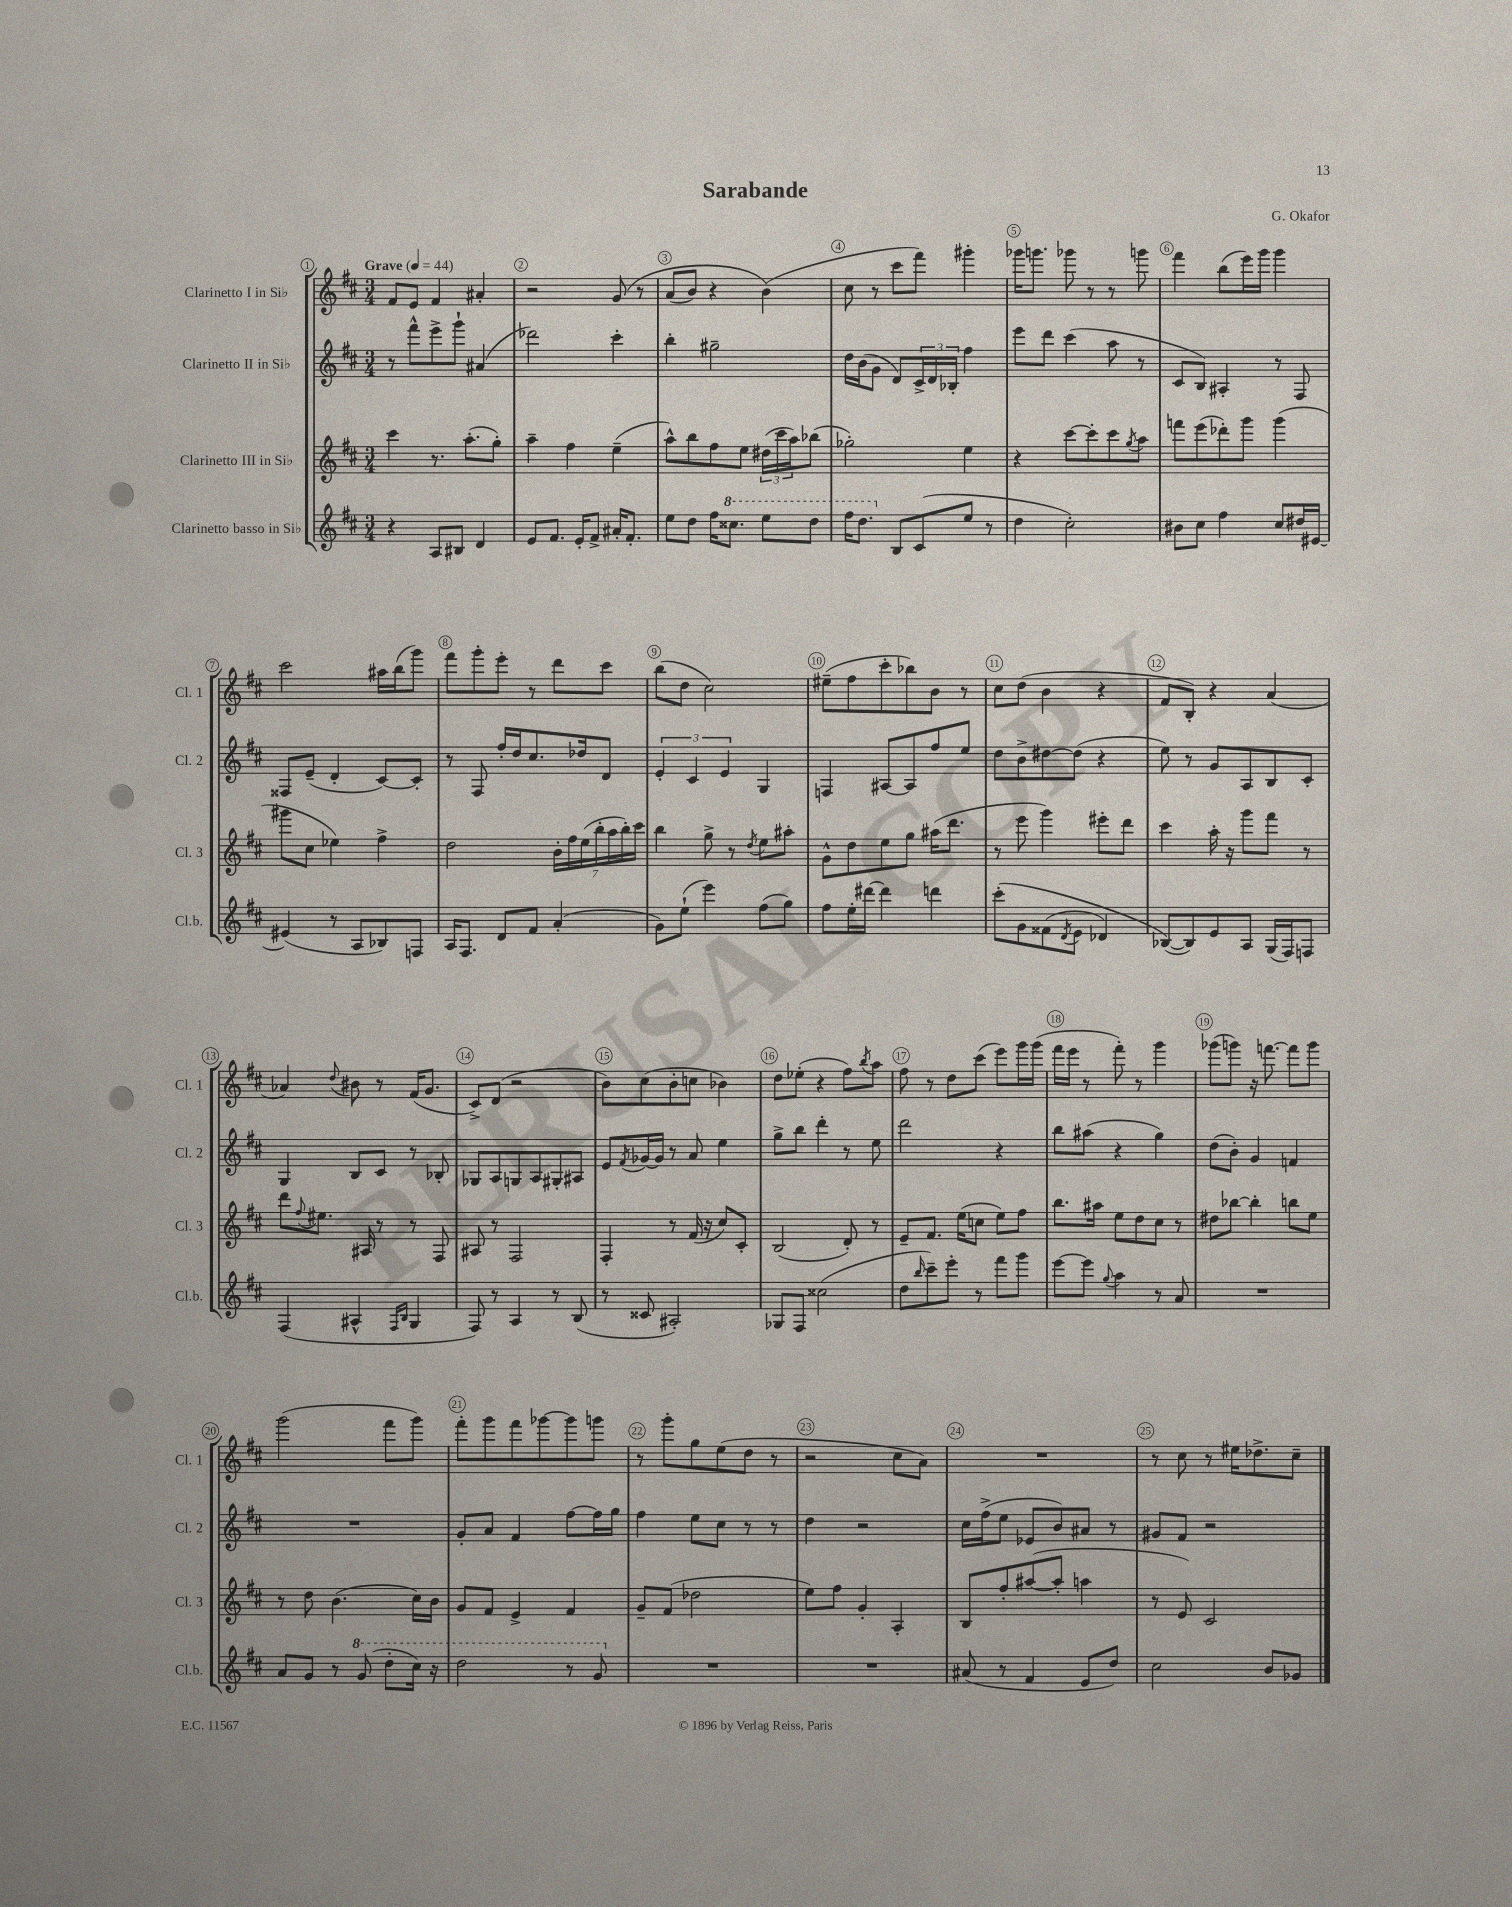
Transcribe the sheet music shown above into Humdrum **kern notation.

**kern	**kern	**kern	**kern
*staff4	*staff3	*staff2	*staff1
*clefG2	*clefG2	*clefG2	*clefG2
*k[f#c#]	*k[f#c#]	*k[f#c#]	*k[f#c#]
*M3/4	*M3/4	*M3/4	*M3/4
*MM44	*MM44	*MM44	*MM44
4r	4ccc#	8r	8f#
.	.	8fff#^^	8e
8A	8.r	8eee^	4f#
8B#	.	8ggg`	.
.	(8.aa'	.	.
4d	.	(4a#	4a#'
.	8gg')	.	.
=	=	=	=
8e	4aa~	2ddd-)	2r
8.f#	.	.	.
.	4ff#	.	.
16e'	.	.	.
8f#^	.	.	.
16a#'	(4ee~	4ccc#'	&(8g
8.f#'	.	.	.
.	.	.	8r
=	=	=	=
8ee	8aa^^)	4bb'	(8a
8dd	8bb	.	8b)
16ff#	8ff#	2gg#~	4r
8.ccc##	.	.	.
.	8ee	.	.
8eee	(24dd#	.	(4b&)
.	24ccc#	.	.
.	24aa)	.	.
8ddd	(8bb-	.	.
=	=	=	=
16fff#	2gg-')	16dd	8cc#
8.ddd	.	(16b	.
.	.	8g	8r
8B	.	8d)	8ccc#
(8c#	.	24c#^	8fff#)
.	.	24d	.
.	.	24B-'	.
8ee	4ee	4ff#	4ggg#'
8r	.	.	.
=	=	=	=
4dd	4r	8eee	16ggg-
.	.	.	8.ggg
.	.	8ddd	.
2cc#')	[8ccc#	(4ccc#	8ggg-
.	8ccc#']	.	8r
.	8ccc#	8aa	8r
.	8qgg	.	.
.	8aa	8r	8ggg
=	=	=	=
8b#	8fff	8c#	4fff#
8cc#	(8eee	8B)	.
4ff#	8ddd-')	4A#'	(8bb
.	8ggg	.	16eee)
.	.	.	16ggg
8cc#	(4ggg	8r	4ggg
16dd#	.	8F#	.
[16e#	.	.	.
=	=	=	=
(4e#]	8ggg#	8F##	2ccc#
.	8cc#	(8e~	.
8r	4ee-)	4d'	.
8A	.	.	.
8B-)	4ff#^	[8c#)	16aa#
.	.	.	(16bb
8F	.	8c#']	8ggg)
=	=	=	=
16A	2dd	8r	8fff#
8.F#	.	.	.
.	.	8F#	8ggg'
8d	.	16ff#'	8eee'
.	.	16dd	.
8f#	.	8.cc#	8r
(4a'	28b'	.	8ddd
.	28ff#	.	.
.	.	16dd-	.
.	(28ee	.	.
.	28bb'	.	.
.	.	8d	8ccc#
.	28aa	.	.
.	28bb')	.	.
.	28ccc#	.	.
=	=	=	=
8g)	4bb	6e'	(8bb
(8ee`	.	.	8dd
.	.	6c#	.
4eee)	8gg^	.	2cc#)
.	.	6e	.
.	8r	.	.
.	8qdd	.	.
(8ff#	8ee	4G	.
8gg)	8aa#'	.	.
=	=	=	=
8ff#	8g^^	4F	(8ee#~
16ee'	8dd	.	8ff#
[16ddd#	.	.	.
4ddd#]	8ee	[8A#	8ccc#'
.	8gg	8A#]	8bb-)
4ddd	(16aa#	8ff#	8b
.	8.ddd	.	.
.	.	8ee	8r
=	=	=	=
&(8ccc#'	8r	8dd	8cc#
8g	8eee	8b^	(8dd
(8f##	4ggg)	[8dd#	4b
8qd	.	.	.
8e	.	(8dd#]	.
4d-)	8eee#'	4r	4r
.	8ddd	.	.
=	=	=	=
([8B-&)	4ccc#	8ee)	8f#
8B-])	.	8r	8B')
8e	16aa'	8g	4r
.	16r	.	.
8A	8ggg	8A	.
(16G	8fff#	8B	(4a
16F#)	.	.	.
8F	8r	8c#'	.
=	=	=	=
(4F#	8ddd	4G	4a-)
.	8qqff#	.	.
.	8.ee#	.	.
.	.	.	8qqdd
4A#^^	.	8B	8b#
.	16A#	.	.
.	8r	8c#	8r
16qqF#	.	.	.
16qqB	.	.	.
4G	8r	8r	(16f#
.	.	.	8.g
.	8F#	8B-'	.
=	=	=	=
8F#)	8A#	8G-	8c#^)
8r	8r	8A	(8d
4A	2F#	8G	2r
.	.	8A	.
8r	.	8G#'	.
(8B	.	8A#	.
=	=	=	=
8r	4F#'	8e	8b)
.	.	8qf#	.
8c##	.	[16g-	(8cc#
.	.	16g-]	.
2A#')	8r	8r	8b'
.	(16f#	8a	8cc
.	16r	.	.
.	8cc#)	4ee	4b-)
.	8c#'	.	.
=	=	=	=
8G-	(2B	8gg^	8dd
8F#	.	8bb	(8ee-'
(2cc##	.	4ddd'	4r
.	8d')	8r	8ff#)
.	.	.	8qbb
.	8r	8ee	8aa
=	=	=	=
8dd	8e~	2ddd	8ff#
16qqbb	.	.	.
8ccc#~)	8.f#	.	8r
8eee'	.	.	8dd
.	(16ee	.	.
8r	8cc	.	(8ccc#
8fff#	8ee)	4r	8eee)
8ggg	8ff#	.	16ggg
.	.	.	(16ggg
=	=	=	=
[8eee	8.bb	8bb	16fff#
.	.	.	16eee
8eee]	.	(8aa#	8r
.	16aa#	.	.
8qqgg	.	.	.
4aa	8ee	4r	8fff#')
.	8dd	.	8r
8r	8cc#	4gg)	4ggg
8a	8r	.	.
=	=	=	=
2.r	8dd#	(8dd	(8ggg-
.	[8bb-	8b')	8ggg)
.	4bb-']	4g	16r
.	.	.	[8.fff
.	8bb	4f	8fff]
.	8ee	.	8ggg
=	=	=	=
8a	8r	2.r	(2ggg
8g	8dd	.	.
8r	(4.b	.	.
(8gg	.	.	.
8ddd'	.	.	8fff#
16ccc#)	16cc#)	.	8ggg)
16r	16b	.	.
=	=	=	=
2ddd	8g	8g'	8fff#'
.	8f#	8a	8ggg
.	4e^	4f#	8fff#
.	.	.	[8ggg-
8r	4f#	[8ff#	8ggg-]
8gg	.	16ff#]	8ggg
.	.	16gg	.
=	=	=	=
2.r	8g~	4ff#	8r
.	(8f#	.	8ggg'
.	2dd-	8ee	8gg
.	.	8cc#	(8ee
.	.	8r	8dd
.	.	8r	8r
=	=	=	=
2.r	8ee)	4dd	2r
.	8ff#	.	.
.	4g'	2r	.
.	4A'	.	8cc#
.	.	.	8a)
=	=	=	=
(8a#	8B	16cc#	2.r
.	.	(16ff#^	.
8r	8ff#'	8ee	.
4f#	([8aa#	8e-	.
.	8aa#']	8b)	.
8e	4aa	8a#	.
8dd)	.	8r	.
=	=	=	=
2cc#	8r	8g#	8r
.	8e)	8f#	8cc#
.	2c#	2r	8r
.	.	.	16ee#
.	.	.	8.dd-^
8b	.	.	.
8g-	.	.	8cc#~
==	==	==	==
*-	*-	*-	*-
